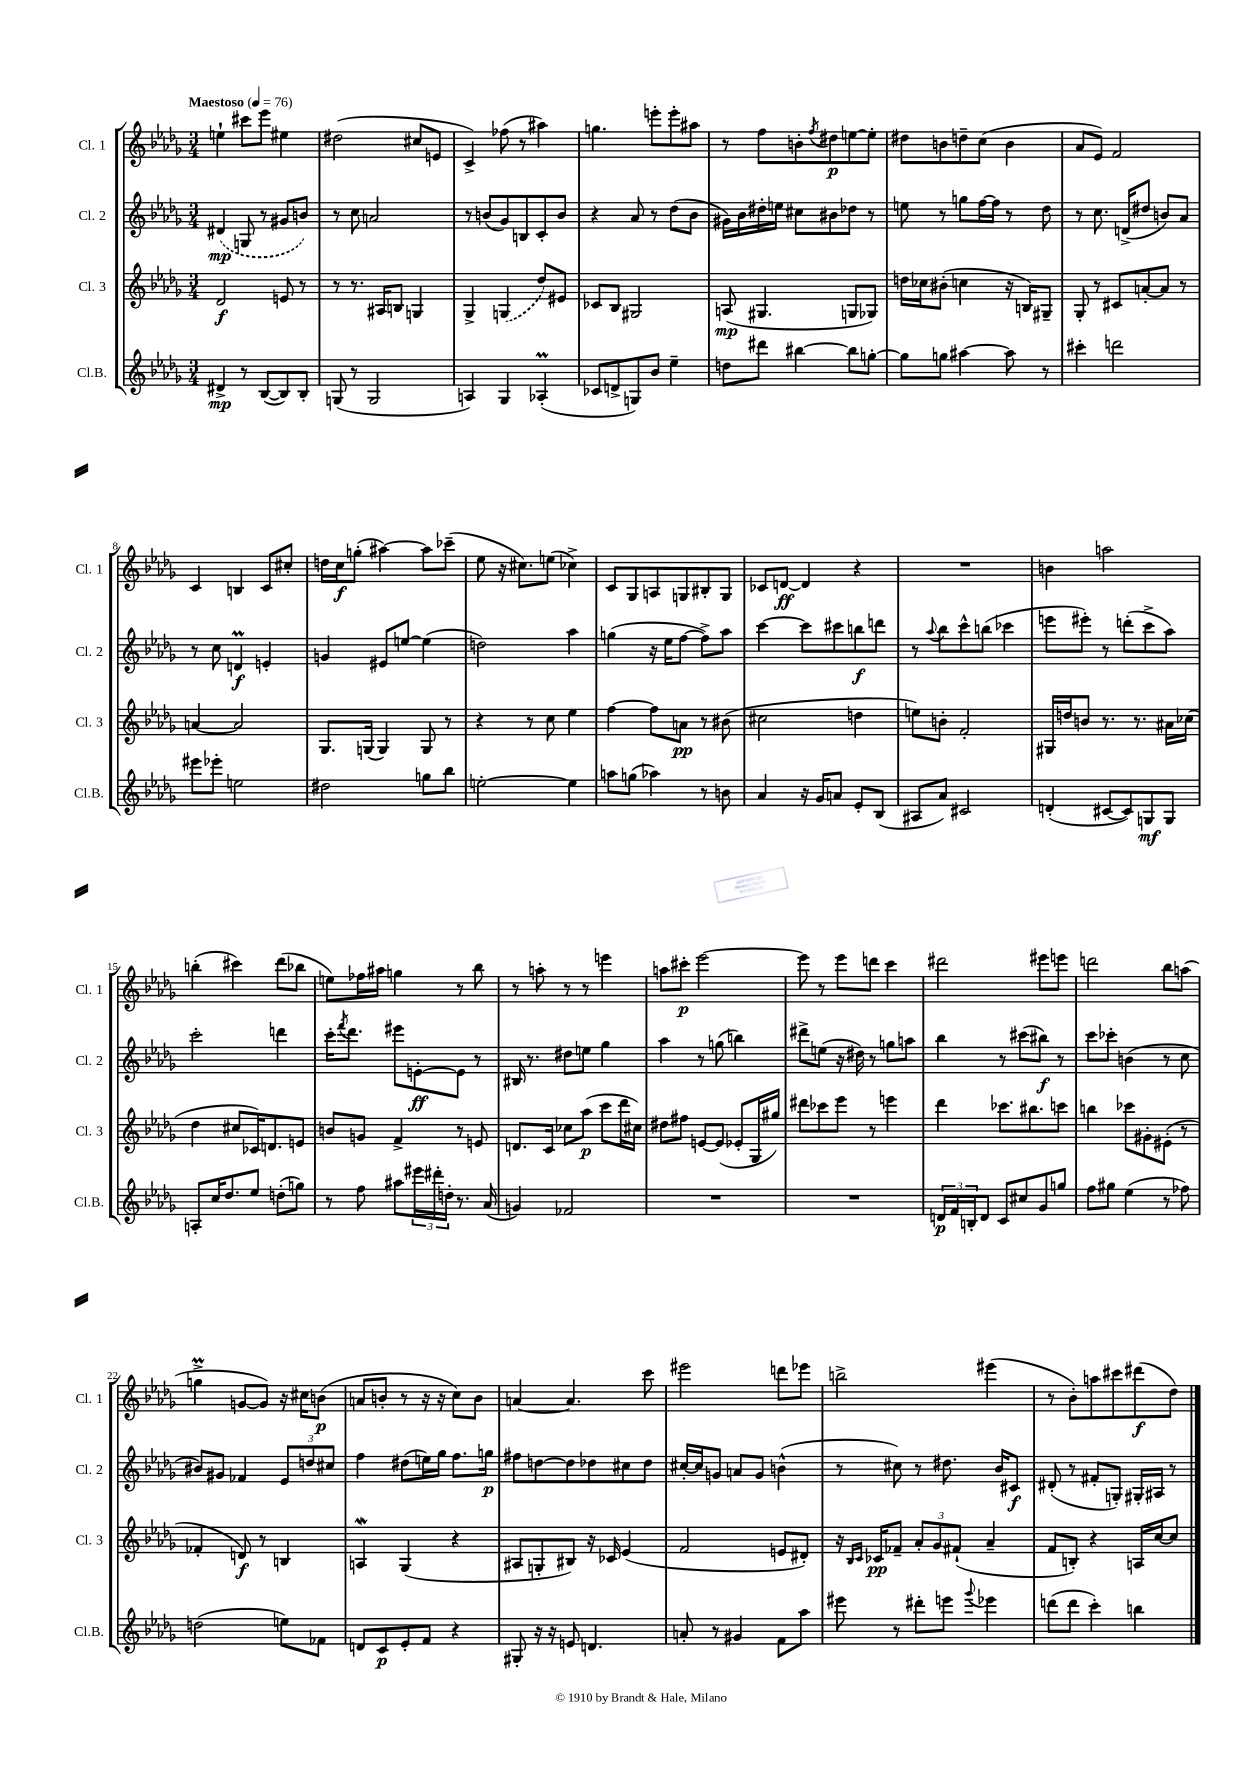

**kern	**kern	**kern	**kern
*staff4	*staff3	*staff2	*staff1
*clefG2	*clefG2	*clefG2	*clefG2
*k[b-e-a-d-g-]	*k[b-e-a-d-g-]	*k[b-e-a-d-g-]	*k[b-e-a-d-g-]
*M3/4	*M3/4	*M3/4	*M3/4
*MM76	*MM76	*MM76	*MM76
4d#^/	2d-/	(4d#/	4ee`\
8r	.	8G/	8ccc#\L
([8B-/L	.	8r	8eee-\J
8B-/])	8e/	8g#/L	4ee#\
8B-'/J	8r	8b/J)	.
=	=	=	=
(8G/	8r	8r	(2dd#\
8r	8.r	8cc\	.
2G/	.	2a/	.
.	16A#/LK	.	.
.	8B/J	.	.
.	4G/	.	8cc#/L
.	.	.	8e/J
=	=	=	=
4A/)	4G-^/	8r	4c^/)
.	.	(8b/L	.
4G-/	(4G/	8g-/)	(8ff-\
.	.	8B/	8r
(4A-'/	8dd-/L)	8c'/	4aa#\)
.	8e#/J	8b/J	.
=	=	=	=
8c-/L	8c-/L	4r	4.gg\
8d^/	8B-/J	.	.
8G/)	2G#/	8a-/	.
8b-/J	.	8r	8eee'\L
4ee-~\	.	(8dd-\L	8eee'\
.	.	8b-\J	8aa#\J
=	=	=	=
8dd\L	(8A/	16g#\LL)	8r
.	.	16b-\	.
8ddd#\J	4.G#/	16dd#'\	8ff\L
.	.	16ee\JJ	.
[4bb#\	.	8cc#\L	8b'\
.	.	.	8qff/
.	.	8b#\	8dd#\
8bb#\]L	8G/L	8dd-\J	[8ee\
[8gg'\J	8G-/J)	8r	8ee'\]J
=	=	=	=
8gg\]L	16dd\LL	8ee\	8dd#\L
.	16cc-\J	.	.
8gg\J	(8b#'\J	8r	8b\
[4aa#\	4cc\	8gg\L	8dd~\
.	.	[16ff\L	(8cc\J
.	.	16ff\]JJ	.
8aa#\]	16r	8r	4b\
.	16B/LK)	.	.
8r	8G#~/J	8dd-\	.
=	=	=	=
4ccc#'\	8G-'/	8r	8a-/L
.	8r	8.cc\	8e-/J)
2ddd\	8c#/L	.	2f/
.	.	(16d^/LK	.
.	[8a'/	8dd#/J	.
.	8a/]J	8b/L)	.
.	8r	8a-/J	.
=	=	=	=
8eee#\L	[4a/	8r	4c/
8eee-'\J	.	8cc\	.
2ee\	2a/]	4d/	4B/
.	.	4e'/	8c/L
.	.	.	8cc#'/J
=	=	=	=
2dd#\	8.G-/L	4g/	16dd\LL
.	.	.	16cc\J
.	.	.	(8gg'\J
.	(16G/Jk	.	.
.	4G/)	8e#/L	[4aa#\)
.	.	[8ee/J	.
8gg\L	8G/	(4ee\]	8aa#\]L
8bb-\J	8r	.	(8ccc-~\J
=	=	=	=
[2ee'\	4r	2dd\)	8ee-\
.	.	.	16r
.	.	.	8.cc#\L)
.	8r	.	.
.	8cc\	.	(8ee\J
4ee\]	4ee-\	4aa-\	4cc-^\)
=	=	=	=
8aa\L	[4ff\	(4gg\	8c/L
(8gg\J	.	.	8G-/
4aa-\)	8ff\]L	16r	8A/
.	.	16ee-\LK	.
.	8a\J	[8ff\J	8G/
8r	8r	8ff^\]L)	8B#'/
8b\	(8b#\	8aa-\J	8G/J
=	=	=	=
4a-/	2cc#\	[4ccc\	8c-/L
.	.	.	[8d/J
16r	.	8ccc\]L	4d/]
16g-/LK	.	.	.
8a/J	.	8ccc#\	.
8e-'/L	4dd\	8bb\	4r
(8B-/J	.	8ddd\J	.
=	=	=	=
8A#/L	8ee\L)	8r	2.r
.	.	8qqaa-/	.
8a-/J)	8b'\J	8bb-\L	.
2c#/	2f'/	8ccc^^\	.
.	.	(8bb\J	.
.	.	4ccc-\	.
=	=	=	=
(4d'/	16G#/LL	8eee\L	4b\
.	16dd/J	.	.
.	8b/J	8eee#'\J)	.
[8c#/L	8.r	8r	2aa\
8c#/])	.	(8ddd'\L	.
.	8.r	.	.
8G/	.	8ccc^\	.
8G/J	16a#\LL	8aa-\J)	.
.	(16cc-\JJ	.	.
=	=	=	=
8A'/L	4dd-\	2ccc'\	(4bb'\
16cc/K	.	.	.
8.dd-/	.	.	.
.	8cc#/L	.	4ccc#\)
8ee-/J	16c-/K)	.	.
.	8.d/	.	.
(8dd'\L	.	4ddd\	(8ddd-\L
8gg\J)	8e/J	.	8bb-\J
=	=	=	=
8r	8b/L	16ccc'\LK	8ee\L)
.	.	8qfff/	.
.	.	8.ddd-\J	.
8ff\	8g/J	.	16ff-\L
.	.	.	16aa#\JJ
8aa#\L	4f^/	8eee#\L	4gg\
24eee#\L	.	[8e'\	.
24ddd#'\	.	.	.
24dd'\JJ	.	.	.
8.r	8r	8e\]J	8r
.	8e/	8r	8bb-\
(16a-/	.	.	.
=	=	=	=
4g/)	8.d/L	16B#/	8r
.	.	8.r	.
.	.	.	8aa'\
.	16c/Jk	.	.
2f-/	8cc-\L	8dd#\L	8r
.	(8aa-\J	8ee\J	8r
.	8ccc\L	4gg-\	4eee\
.	16ddd-\L	.	.
.	16cc#\JJ)	.	.
=	=	=	=
2.r	8dd#\L	4aa-\	8aa\L
.	8ff#\J	.	8ccc#'\J
.	[8e/L	8r	[2eee-\
.	(8e/]J	(8gg\	.
.	8e-'/L	4bb\)	.
.	16G-/L	.	.
.	16gg#/JJ)	.	.
=	=	=	=
2.r	8ddd#\L	8ddd#^\L	8eee-\]
.	8ccc-\	(8ee\J	8r
.	8eee-\J	16r	8eee-\L
.	.	16dd#\)	.
.	8r	8r	8ddd\J
.	4eee\	8gg\L	4ccc\
.	.	8aa\J	.
=	=	=	=
24d/LL	4ddd-\	4bb-\	2ddd#\
24f/	.	.	.
24B'/J	.	.	.
8d/J	.	.	.
8c/L	8.ccc-\L	8r	.
8cc#/	.	(8ccc#\L	.
.	8.bb#\	.	.
8g-/	.	8bb#\J)	8eee#\L
8gg/J	8ccc\J	8r	8eee\J
=	=	=	=
8ff\L	4bb\	8ccc\L	2ddd\
8gg#\J	.	8ccc-'\J	.
(4ee-\	8ccc-\L	(4b\	.
.	8g#'\	.	.
8r	(8e#'\J	8r	8bb-\L
8ff-\)	8r	8cc\	(8aa\J
=	=	=	=
(2dd\	4f-'/	8b#/L)	4gg^\
.	.	8g#/J	.
.	8d/)	4f-/	[8g/L
.	8r	.	8g/]J)
8ee\L)	4B/	12e-/L	16r
.	.	.	16cc#\LK
.	.	12dd/	.
8f-\J	.	.	(8b\J
.	.	12cc#/J	.
=	=	=	=
8d/L	4A/	4ff\	8a/L
8c/	.	.	8b'/J
8e-'/	(4G-/	(8dd#\L	8r
8f/J	.	16ee\L)	16r
.	.	16gg-\JJ	16r
4r	4r	8.ff\L	8cc\L)
.	.	.	8b\J
.	.	16gg\Jk	.
=	=	=	=
8G#'/	8A#/L	8ff#\L	[4a/
16r	8G'/	[8dd\	.
16r	.	.	.
8e/	8B#/J)	8dd\]	4.a/]
4.d/	16r	8dd-\	.
.	16c-/	.	.
.	(4e-/	8cc#\	.
.	.	8dd-\J	8ccc\
=	=	=	=
8a'/	2f/	[16cc#'/LL	2eee#\
.	.	16cc#/]J	.
8r	.	8g/J	.
4g#/	.	8a/L	.
.	.	8g/J	.
8f\L	8e/L	(4b^^\	8ddd\L
8aa-\J	8d#'/J)	.	8eee-\J
=	=	=	=
8eee#\	16r	8r	2bb^\
.	16qqB-/LL	.	.
.	16qqc/JJ	.	.
.	16c-/LK	.	.
8r	8f-~/J	8cc#\)	.
8ddd#'\L	12a-'/L	8r	.
.	12g-/	.	.
8eee\J	.	8.dd#\	.
.	(12f#`/J	.	.
8qqggg-/	.	.	.
4eee-\	4a-~/	.	(4eee#\
.	.	16b-/LK	.
.	.	8c#/J	.
=	=	=	=
(8ddd\L	8f/L	(8d#'/	8r
8ddd\J	8B'/J)	8r	8b-'\L)
4ccc'\)	4r	8f#'/L	8aa\
.	.	8G'/J)	8ccc#\
4bb\	16A/LL	16G#'/LL	(8ddd#\
.	[16cc/J	16A#/JJ	.
.	8cc/]J	8r	8dd-\J)
==	==	==	==
*-	*-	*-	*-
